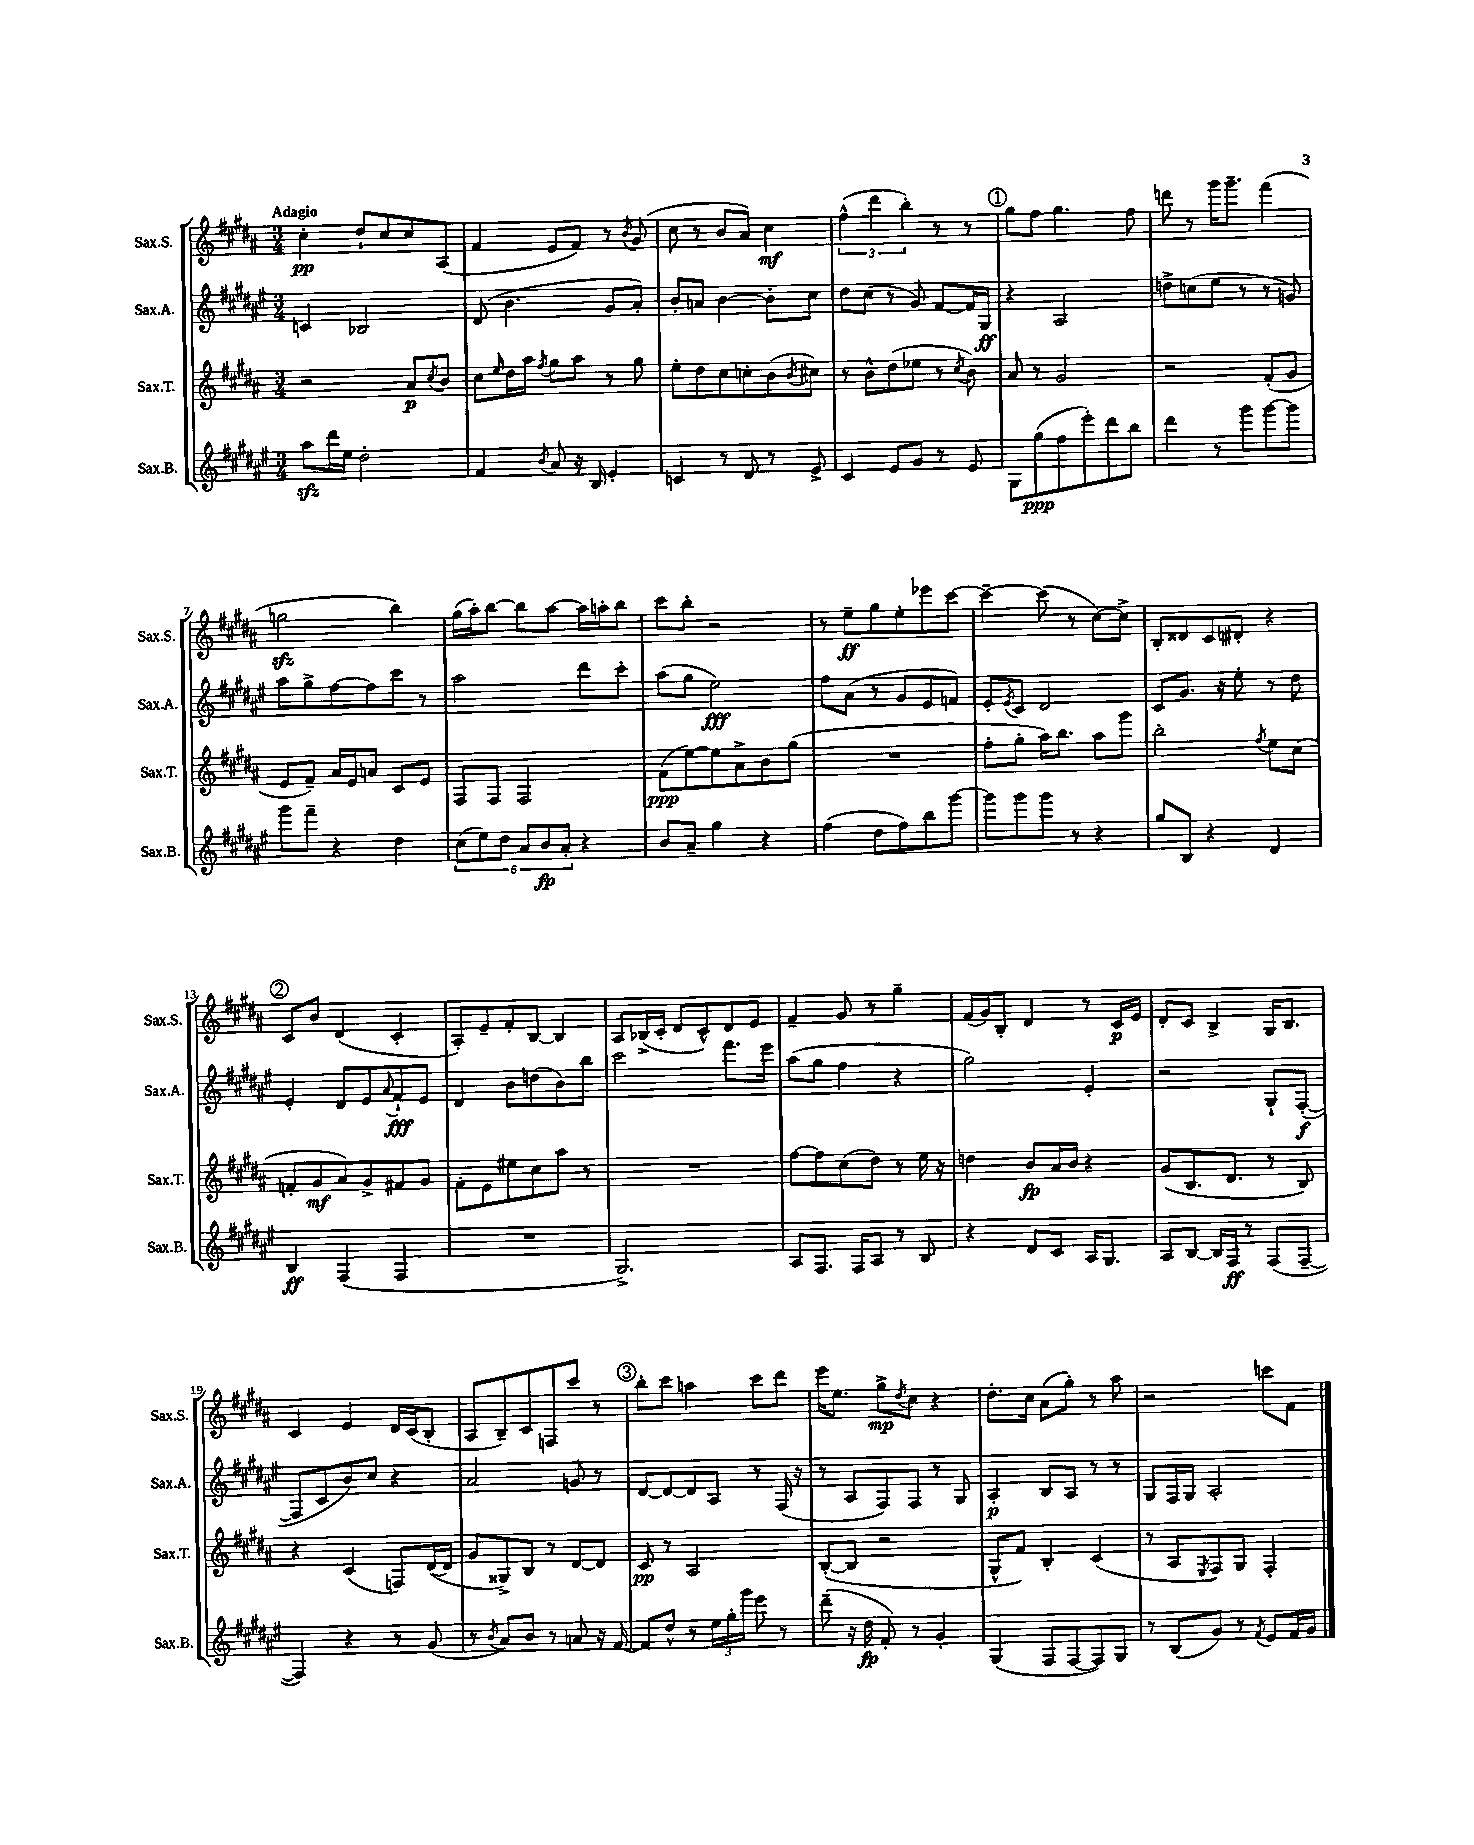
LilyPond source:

<<
\new StaffGroup <<
\new Staff = "s0" \with { instrumentName = "Sax.S." shortInstrumentName = "Sax.S." } {
    \clef treble \key b \major \numericTimeSignature \time 3/4 \tempo "Adagio"
    cis''4-.\pp dis''8-! cis''8 cis''8 ais8( |
    fis'4 e'8 fis'8) r8 \acciaccatura { b'8 } gis'8( |
    cis''8 r8 b'8 ais'8) cis''4\mf |
    \tuplet 3/2 { fis''4-^( dis'''4 b''4-.) } r8 r8 |
    \mark \markup { \circle "1" } gis''8 fis''8 gis''4. fis''8 |
    d'''8 r8 gis'''16 gis'''8.-- fis'''4( |
    g''2\sfz b''4) |
    gis''16( ais''16-.) b''8~ b''8 ais''8~ ais''16 a''16-. b''8 |
    cis'''8 b''8-. r2 |
    r8 e''8--\ff gis''8 e''8-. ees'''8 cis'''8~ |
    cis'''4~-- cis'''8( r8 cis''8~) cis''8-> |
    b8-. disis'8 cis'8 dis'8-. r4 |
    \mark \markup { \circle "2" } cis'8 b'8 dis'4( cis'4-. |
    ais8-.) e'8-- fis'8-. b8~ b4 |
    ais8 bes16->( cis'16-. dis'8 cis'8-^) dis'8 e'8 |
    fis'4-- gis'8 r8 gis''4-- |
    fis'16( gis'16) b8-. dis'4 r8 cis'16\p e'16 |
    dis'8-. cis'8 b4-> gis16 b8. |
    cis'4 e'4 dis'16 cis'16( b8-. |
    ais8 b8--) cis'8 f8 cis'''8 r8 |
    \mark \markup { \circle "3" } b''8-. cis'''8 a''4 cis'''8 dis'''8 |
    e'''16 e''8. gis''8->\mp \acciaccatura { dis''8 } cis''8 r4 |
    dis''8.-. cis''16 ais'8( gis''8-.) r8 ais''8 |
    r2 c'''8 fis'8 \bar "|." |
}
\new Staff = "s1" \with { instrumentName = "Sax.A." shortInstrumentName = "Sax.A." } {
    \clef treble \key fis \major \numericTimeSignature \time 3/4
    c'4 bes2 |
    dis'8( b'4. gis'8 ais'8-.) |
    b'8-. a'8 b'4~ b'8-. cis''8 |
    dis''8 cis''8( r8 gis'8) fis'8~ fis'16 gis16\ff |
    \mark \markup { \circle "1" } r4 ais2 |
    d''8-> c''8( eis''8 r8 r8 g'8) |
    ais''8 gis''8-> fis''8~ fis''8 cis'''8 r8 |
    ais''2 dis'''8 cis'''8-. |
    ais''8( gis''8 eis''2\fff) |
    fis''8 ais'8( r8 gis'8 eis'8 f'8) |
    eis'8-. \acciaccatura { eis'8 } cis'8 dis'2 |
    cis'8 gis'8. r16 eis''8-. r8 dis''8 |
    \mark \markup { \circle "2" } eis'4-. dis'8 eis'8 \appoggiatura { ais'8 } fis'8-!\fff eis'8 |
    dis'4 b'8 d''8( b'8) b''8 |
    cis'''2 fis'''8. eis'''16 |
    ais''8( gis''8 fis''4 r4 |
    gis''2) eis'4-. |
    r2 gis8-! fis8~-.\f( |
    fis8 cis'8 b'8) cis''8 r4 |
    ais'2 g'8 r8 |
    \mark \markup { \circle "3" } dis'8~ dis'8~ dis'8 ais8 r8 fis16( r16 |
    r8 ais8 fis8) fis8 r8 gis8 |
    ais4-.\p b8 ais8 r8 r8 |
    gis8 fis16 gis16 ais2-. \bar "|." |
}
\new Staff = "s2" \with { instrumentName = "Sax.T." shortInstrumentName = "Sax.T." } {
    \clef treble \key b \major \numericTimeSignature \time 3/4
    r2 ais'8\p \acciaccatura { cis''8 } b'8 |
    cis''8 \grace { e''16 } dis''16 ais''16 \acciaccatura { fis''8 } gis''8 ais''8 r8 gis''8 |
    e''8-. dis''8 cis''8 c''8-. b'8( \acciaccatura { b'8 } cis''8) |
    r8 b'8-^ dis''8( ees''8 r8 \acciaccatura { cis''8 } b'8) |
    \mark \markup { \circle "1" } ais'8 r8 gis'2 |
    r2 fis'8-.( gis'8 |
    e'8 fis'8--) ais'16 e'16 a'8 cis'8 e'8 |
    fis8 fis8 fis2 |
    fis'8\ppp( e''8~) e''8 ais'8-> b'8 gis''8( |
    R2. |
    fis''8-. gis''8-. ais''16) b''8. ais''8 gis'''8 |
    b''2-. \acciaccatura { fis''8 } e''8 cis''8( |
    \mark \markup { \circle "2" } f'8-. gis'8\mf ais'8) gis'8-> fis'8 gis'8 |
    fis'8-. e'8 eis''8 cis''8 ais''8 r8 |
    R2. |
    fis''8~ fis''8 cis''8( dis''8) r8 e''16 r16 |
    d''4 b'8\fp ais'16 b'16 r4 |
    gis'8( b8. dis'8. r8 b8) |
    r4 cis'4( f8) dis'16~( dis'16 |
    gis'8 gisis8->) b8 r8 dis'8~ dis'8 |
    \mark \markup { \circle "3" } cis'8\pp r8 ais2 |
    b8~-.( b8 r2 |
    gis8-^ fis'8) b4-. cis'4( |
    r8 ais8 \acciaccatura { e8 } fis8) gis8 fis4-. \bar "|." |
}
\new Staff = "s3" \with { instrumentName = "Sax.B." shortInstrumentName = "Sax.B." } {
    \clef treble \key fis \major \numericTimeSignature \time 3/4
    ais''8\sfz dis'''16 eis''16 dis''2-. |
    fis'4 \acciaccatura { b'8 } ais'8 r16 b16 eis'4-. |
    c'4 r8 dis'8 r8 eis'8-> |
    cis'4 eis'8 gis'8 r8 eis'8 |
    \mark \markup { \circle "1" } gis8 gis''8\ppp( fis''8 eis'''8-.) dis'''8 b''8 |
    dis'''4 r8 gis'''8 gis'''8~ gis'''8 |
    gis'''8 fis'''8-- r4 dis''4 |
    \tuplet 6/4 { cis''8( eis''8) dis''8 ais'8 b'8\fp ais'8-. } r4 |
    b'8 ais'8-- gis''4 r4 |
    fis''4( dis''8 fis''8) b''8 gis'''8~ |
    gis'''8 gis'''8 gis'''8 r8 r4 |
    gis''8 b8 r4 dis'4 |
    \mark \markup { \circle "2" } b4\ff fis4( fis4 |
    R2. |
    gis2.->) |
    ais8 fis8. fis16 ais8 r8 b8 |
    r4 dis'8 cis'8 ais16 gis8. |
    ais8 b8~ b16 fis16\ff r8 fis8( fis8~-- |
    fis4) r4 r8 gis'8( |
    r8 \acciaccatura { b'8 } ais'8) b'8 r8 a'8 r16 fis'16~ |
    \mark \markup { \circle "3" } fis'8 dis''8-^ r8 \tuplet 3/2 { eis''16 gis''16-. gis'''16 } eis'''8 r8 |
    dis'''8--( r16 dis''16\fp fis'8-.) r8 gis'4-. |
    gis4( fis8 fis8~ fis8) gis8 |
    r8 b8( gis'8) r8 \acciaccatura { fis'8 } eis'8 fis'16 gis'16 \bar "|." |
}
>>
>>
